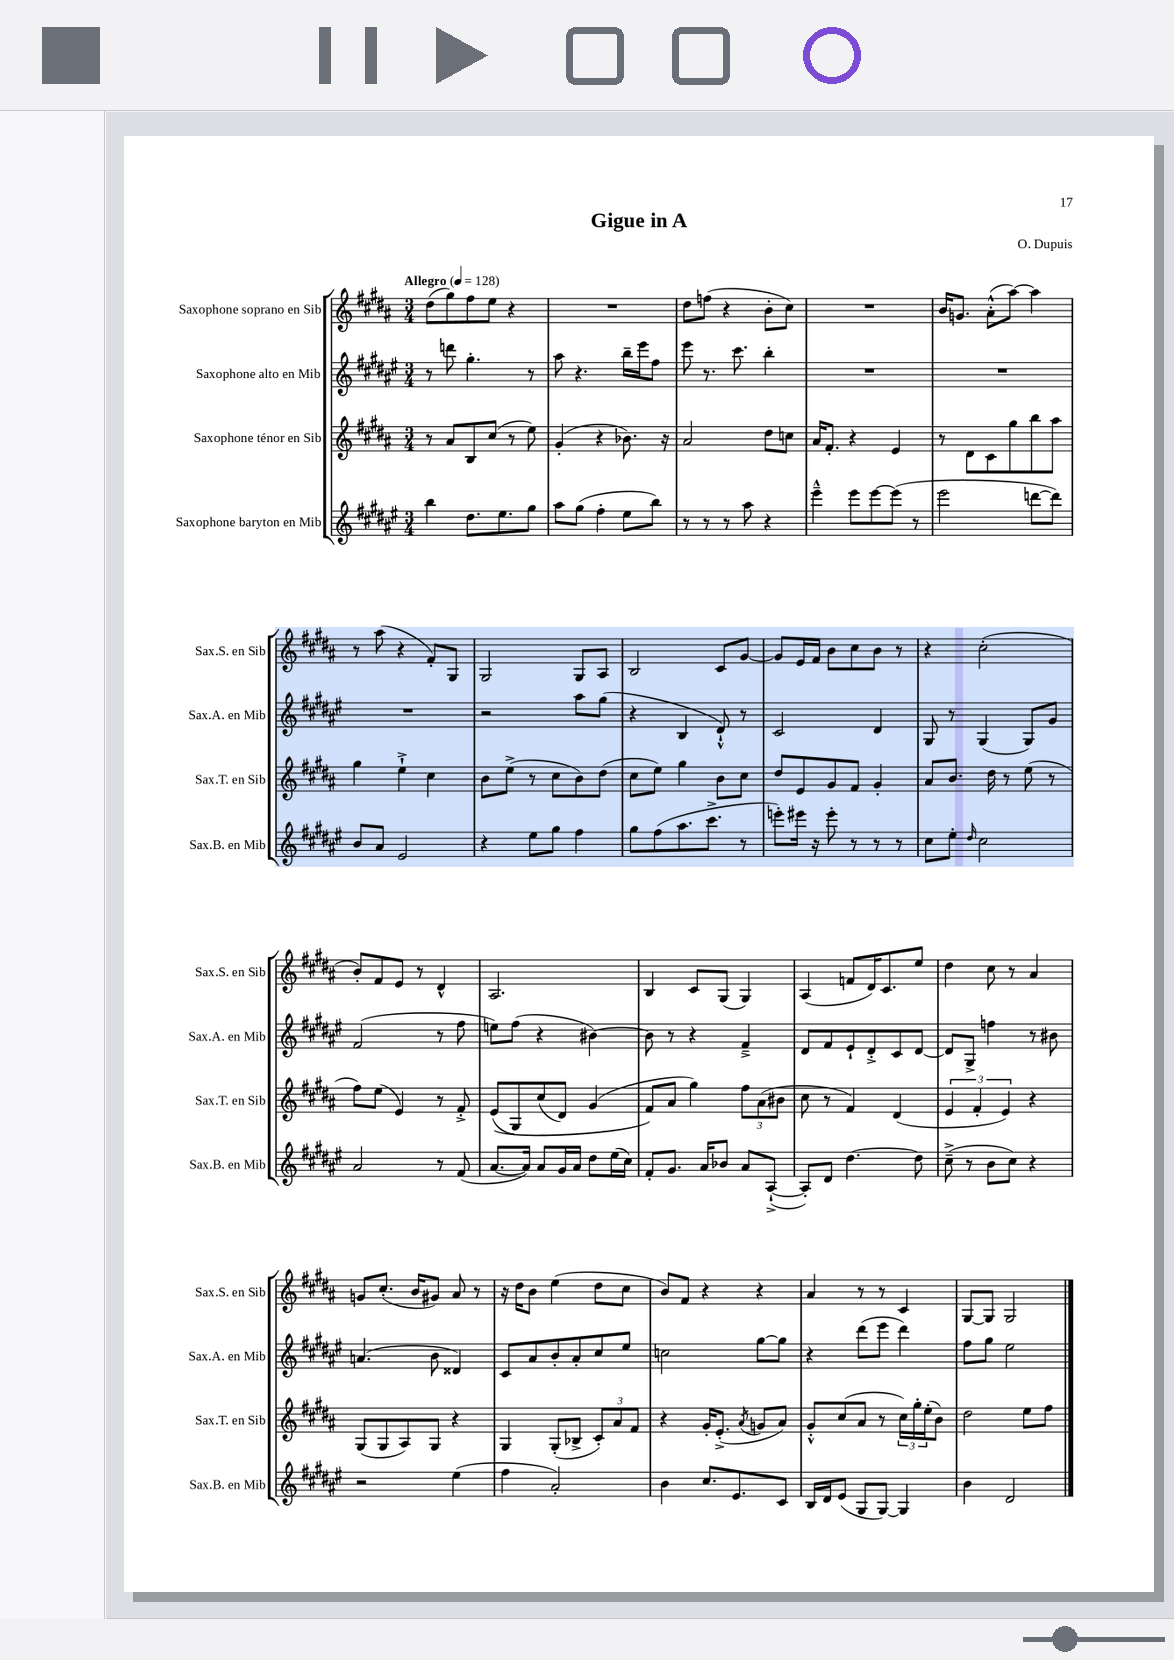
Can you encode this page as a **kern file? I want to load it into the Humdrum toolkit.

**kern	**kern	**kern	**kern
*part4	*part3	*part2	*part1
*staff4	*staff3	*staff2	*staff1
*I"Saxophone baryton en Mib	*I"Saxophone ténor en Sib	*I"Saxophone alto en Mib	*I"Saxophone soprano en Sib
*I'Sax.B. en Mib	*I'Sax.T. en Sib	*I'Sax.A. en Mib	*I'Sax.S. en Sib
*clefG2	*clefG2	*clefG2	*clefG2
*k[f#c#g#d#a#e#]	*k[f#c#g#d#a#]	*k[f#c#g#d#a#e#]	*k[f#c#g#d#a#]
*M3/4	*M3/4	*M3/4	*M3/4
*MM128	*MM128	*MM128	*MM128
=1	=1	=1	=1
!	!	!	!LO:TX:a:B:t=Allegro
4bb\	8r	8r	(8dd#\L
.	8a#/L	8dddn\	8gg#\)
8.dd#\L	8B/	4.gg#'\	8ff#\
.	(8cc#/J	.	8ee\J
8.ee#\	.	.	.
.	8r	.	4r
8gg#\J	8ee\)	8r	.
=2	=2	=2	=2
8aa#\L	(4g#'/	8aa#\	2.r
(8gg#\J	.	4.r	.
4ff#'\	4r	.	.
8ee#\L	8.b-X\)	16bb~\LL	.
.	.	16eee#\J	.
8bb\J)	.	8ff#\J	.
.	16r	.	.
=3	=3	=3	=3
8r	2a#/	8eee#\	8dd#\L
8r	.	8.r	(8ffn\J
8r	.	.	4r
.	.	8.ccc#\	.
8aa#\	.	.	.
4r	8dd#\L	4bb'\	8b'\L
.	8ccn\J	.	8cc#\J)
=4	=4	=4	=4
4eee#~^^\	16a#/KL	2.r	2.r
.	8.f#'/J	.	.
8eee#\L	4r	.	.
[8eee#\	.	.	.
(8eee#\J]	4e/	.	.
8r	.	.	.
=5	=5	=5	=5
2eee#\	8r	2.r	16b/KL
.	.	.	8.gn/J
.	8d#\L	.	.
.	8c#\	.	(8a#'^^\L
.	8gg#\	.	[8aa#\J)
[8dddn\L	8bb\	.	4aa#\]
8ddd\J])	8aa#\J	.	.
!!LO:LB:g=z
=6	=6	=6	=6
8b/L	4gg#\	2.r	8r
8a#/J	.	.	(8aa#\
2e#/	4ee`^\	.	4r
.	4cc#\	.	8f#'/L)
.	.	.	8G#/J
=7	=7	=7	=7
4r	8b\L	2r	2G#/
.	(8ee^\J	.	.
8ee#\L	8r	.	.
8gg#\J	8cc#\L	.	.
4ff#\	8b\)	8aa#\L	8G#/L
.	(8dd#\J	(8gg#\J	8A#/J
=8	=8	=8	=8
8gg#\L	8cc#\L	4r	2B/
(8ff#\	8ee\J)	.	.
8.aa#\	4gg#\	4B/	.
8.ccc#^\J	.	.	.
.	8b\L	8d#`^^/)	8c#/L
8r	8cc#\J	8r	[8g#/J
=9	=9	=9	=9
8eeen'\L)	8dd#/L	2c#/	8g#/L]
16eee#X\Jk	8e/	.	16e/L
16r	.	.	16f#/JJ
8eee#'\	8g#/	.	8b\L
8r	8f#/J	.	8cc#\
8r	4g#'/	4d#/	8b\J
8r	.	.	8r
=10	=10	=10	=10
8cc#\L	8a#/L	8G#/	4r
8ee#'\J	8.b/J	8r	.
16qqdd#/	.	.	.
2cc#\	.	(4G#/	(2cc#'\
.	16dd#\	.	.
.	8r	.	.
.	(8ee\	8G#/L)	.
.	8r	8g#/J	.
!!LO:LB:g=z
=11	=11	=11	=11
2a#/	8ff#\L)	(2f#/	8b'/L)
.	(8ee\J	.	8f#/
.	4e/)	.	8e/J
.	.	.	8r
8r	8r	8r	4d#^^/
(8f#/	8f#'^/	8ff#\	.
=12	=12	=12	=12
[8.a#/L	((8e/L	8een\L)	2.A#/
.	8G#/)	(8ff#\J	.
16a#/Jk])	.	.	.
8a#/L	(8cc#/	4r	.
16g#/L	8d#/J)	.	.
16a#/JJ	.	.	.
8dd#\L	(4g#/	[4b#X\)	.
(16ee#\L	.	.	.
16cc#\JJ)	.	.	.
=13	=13	=13	=13
8f#'/L	8f#/L)	8b#\]	4B/
8.g#/J	8a#/J	8r	.
.	4gg#\)	4r	8c#/L
16a#/KL	.	.	.
8b-X/J	.	.	(8G#/J
8a#/L	12ff#\L	4f#~^/	4G#/)
.	(12a#\	.	.
([8A#`^/J	.	.	.
.	12b#X\J	.	.
=14	=14	=14	=14
8A#'/L])	8cc#\	8d#/L	(4A#/
8d#/J	8r	8f#/	.
[4.dd#\	4f#/)	8e#`/	8fn/L
.	.	8d#'^/	16d#/K)
.	.	.	8.c#/
.	(4d#/	8c#/	.
8dd#\]	.	[8d#/J	8ee/J
=15	=15	=15	=15
(8cc#~^\	6e/	8d#/L]	4dd#\
8r	.	8G#^/J	.
.	6f#'/	.	.
8b\L	.	4ffn\	8cc#\
.	6e/)	.	.
8cc#\J)	.	.	8r
4r	4r	8r	4a#/
.	.	8b#X\	.
!!LO:LB:g=z
=16	=16	=16	=16
2r	(8G#/L	(4.an/	8gn/L
.	8G#/	.	(8.cc#'/J
.	8A#/)	.	.
.	.	.	16b/KL
.	8G#/J	8b\	8g#X/J)
(4ee#\	4r	4d##X/)	8a#/
.	.	.	8r
=17	=17	=17	=17
4ff#\	4G#/	8c#/L	16r
.	.	.	16dd#\KL
.	.	8a#/	8b\J
2a#'/)	(8G#'/L	8b'/	(4ee\
.	8B-X^/J	8a#'/	.
.	12c#'/L)	8cc#/	8dd#\L
.	12a#/	.	.
.	.	8ee#/J	8cc#\J
.	12f#/J	.	.
=18	=18	=18	=18
4b\	4r	2ccn\	8b/L)
.	.	.	8f#/J
8.cc#/L	16g#'/KL	.	4r
.	(8.e'^/J	.	.
8.e#/	.	.	.
.	8qa#/	.	.
.	8gn/L	[8gg#\L	4r
8c#/J	8a#/J)	8gg#\J]	.
=19	=19	=19	=19
16B/LL	8g#'^^/L	4r	4a#/
16d#/J	.	.	.
(8e#/J	(8cc#/	.	.
8G#/L	8a#/J	(8ddd#\L	8r
[8G#/J)	8r	8eee#\J	8r
4G#/]	24cc#\LL)	4ddd#\)	4c#/
.	24gg#'\	.	.
.	(24ee'\J	.	.
.	8b\J)	.	.
=20	=20	=20	=20
4b\	2dd#\	8ff#\L	[8G#/L
.	.	8gg#\J	8G#/J]
2d#/	.	2ee#\	2G#/
.	8ee\L	.	.
.	8ff#\J	.	.
==	==	==	==
*-	*-	*-	*-
